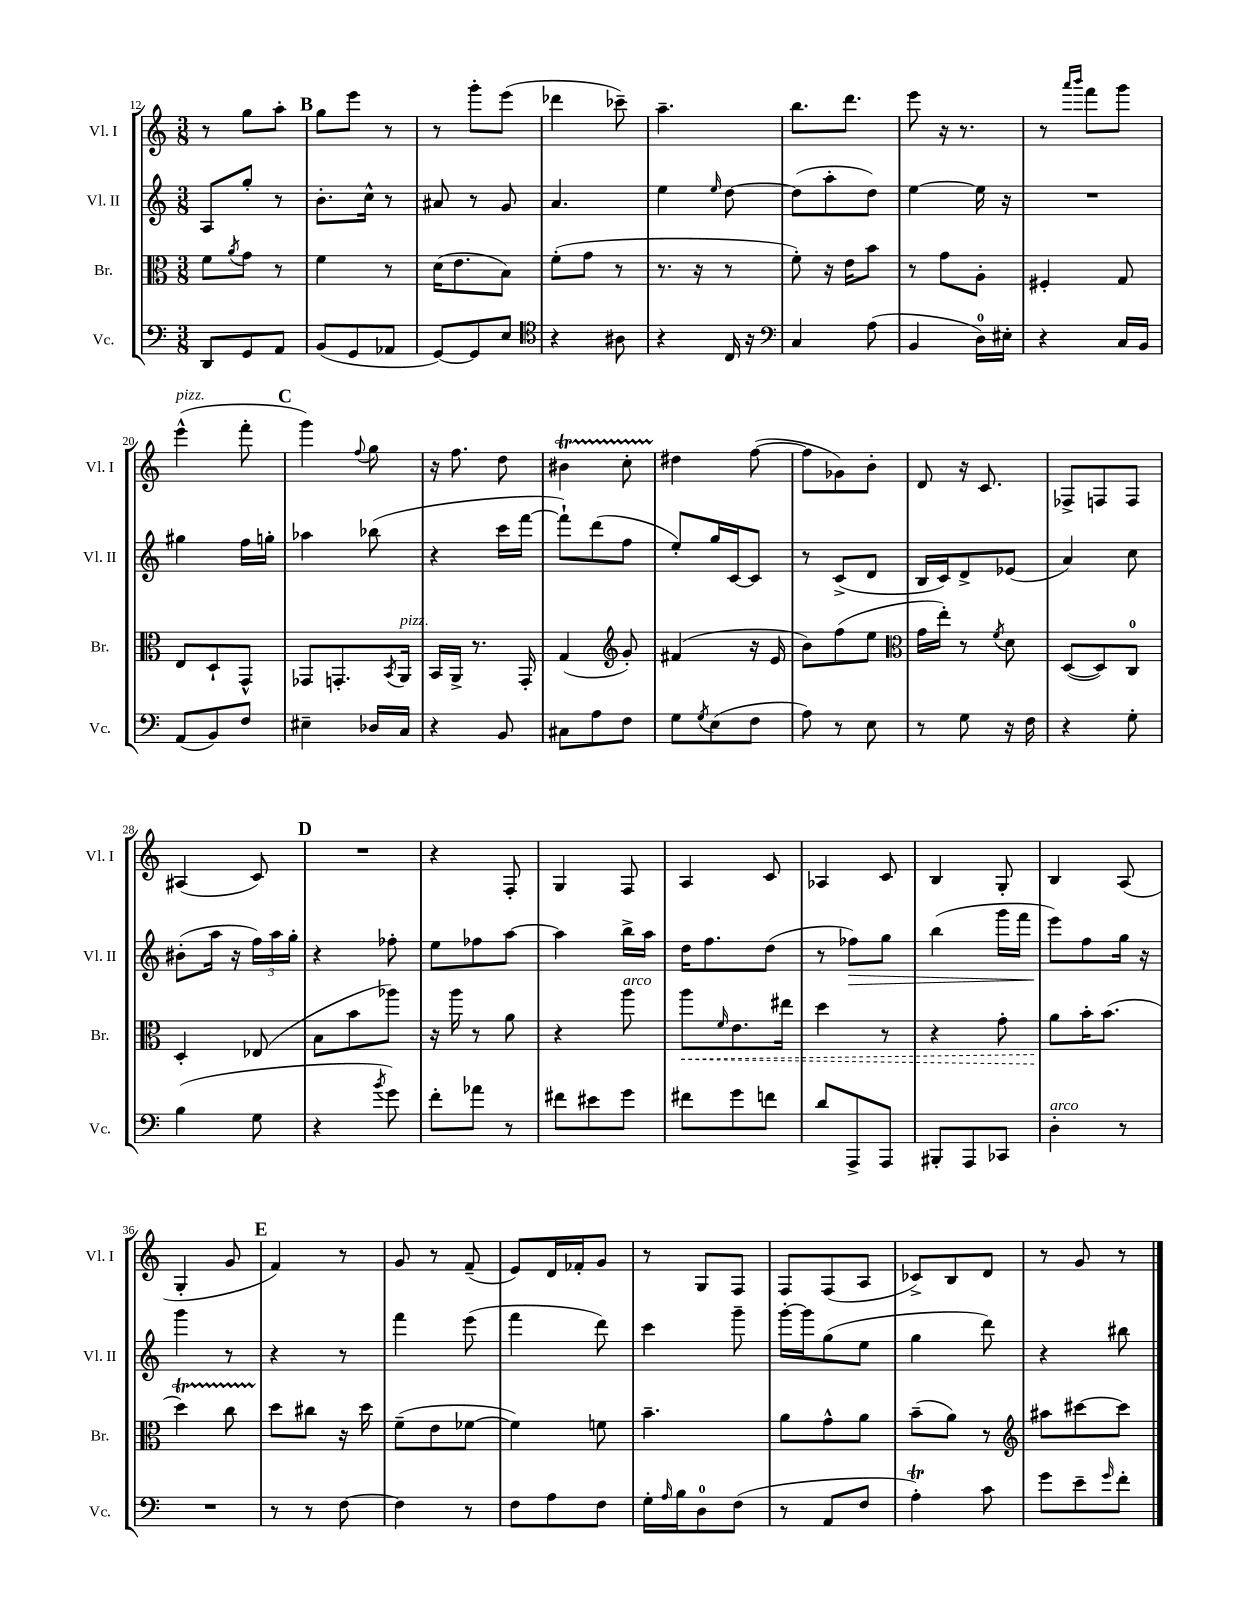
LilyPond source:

<<
\new StaffGroup <<
\new Staff = "s0" \with { instrumentName = "Vl. I" shortInstrumentName = "Vl. I" } {
    \clef treble \key c \major \numericTimeSignature \time 3/8
    r8 g''8 a''8-. |
    \mark \markup { \bold "B" } g''8 e'''8 r8 |
    r8 g'''8-. e'''8( |
    des'''4 ces'''8--) |
    a''4.-- |
    b''8. d'''8. |
    e'''8 r16 r8. |
    r8 \grace { a'''16 b'''16 } f'''8 g'''8 |
    e'''4-^^\markup { \italic "pizz." }( f'''8-. |
    \mark \markup { \bold "C" } g'''4) \appoggiatura { f''8 } g''8 |
    r16 f''8. d''8 |
    bis'4\startTrillSpan c''8-. |
    dis''4\stopTrillSpan f''8~( |
    f''8 ges'8) b'8-. |
    d'8 r16 c'8. |
    fes8-> f8 f8 |
    ais4( c'8) |
    \mark \markup { \bold "D" } R4. |
    r4 f8-. |
    g4 f8 |
    a4 c'8 |
    aes4 c'8 |
    b4 g8-. |
    b4 a8( |
    g4-. g'8 |
    \mark \markup { \bold "E" } f'4) r8 |
    g'8 r8 f'8--( |
    e'8) d'16 fes'16-. g'8 |
    r8 g8 f8 |
    f8 f8( a8 |
    ces'8->) b8 d'8 |
    r8 g'8 r8 \bar "|." |
}
\new Staff = "s1" \with { instrumentName = "Vl. II" shortInstrumentName = "Vl. II" } {
    \clef treble \key c \major \numericTimeSignature \time 3/8
    a8 g''8-. r8 |
    \mark \markup { \bold "B" } b'8.-. c''16-^ r8 |
    ais'8 r8 g'8 |
    a'4. |
    e''4 \grace { e''16 } d''8~ |
    d''8( a''8-. d''8) |
    e''4~ e''16 r16 |
    R4. |
    gis''4 f''16 g''16-. |
    \mark \markup { \bold "C" } aes''4 bes''8( |
    r4 c'''16 f'''16~ |
    f'''8-!) d'''8( f''8 |
    e''8-.) g''16 c'16~ c'8 |
    r8 c'8->( d'8 |
    b16 c'16) d'8-> ees'8( |
    a'4) c''8 |
    bis'8-.( a''16 r16 \tuplet 3/2 { f''16) a''16 g''16-. } |
    \mark \markup { \bold "D" } r4 fes''8-. |
    e''8 fes''8 a''8~ |
    a''4 b''16-> a''16 |
    d''16 f''8. d''8( |
    r8 fes''8\>) g''8 |
    b''4( g'''16 f'''16 |
    e'''8\!) f''8 g''16 r16 |
    g'''4 r8 |
    \mark \markup { \bold "E" } r4 r8 |
    f'''4 e'''8( |
    f'''4 d'''8) |
    c'''4 g'''8-- |
    g'''16~-. g'''16 g''8( e''8 |
    g''4 d'''8) |
    r4 bis''8 \bar "|." |
}
\new Staff = "s2" \with { instrumentName = "Br." shortInstrumentName = "Br." } {
    \clef alto \key c \major \numericTimeSignature \time 3/8
    f'8 \acciaccatura { a'8 } g'8 r8 |
    \mark \markup { \bold "B" } f'4 r8 |
    d'16( e'8. b8) |
    f'8-.( g'8 r8 |
    r8. r16 r8 |
    f'8-.) r16 e'16 b'8 |
    r8 g'8 a8-. |
    fis4-. g8 |
    e8 d8-! g,8-^ |
    \mark \markup { \bold "C" } ges,8 g,8.-. \acciaccatura { b,8 } a,16^\markup { \italic "pizz." } |
    b,16 a,16-> r8. g,16-. |
    g4( \clef treble g'8-.) |
    fis'4( r16 e'16 |
    b'8) f''8( e''8 |
    \clef alto g'16 e''16-.) r8 \acciaccatura { f'8 } d'8 |
    d8~( d8) c8-0 |
    d4-. ees8( |
    \mark \markup { \bold "D" } b8 b'8 aes''8) |
    r16 a''16 r8 a'8 |
    r4 a''8^\markup { \italic "arco" } |
    \once \override Hairpin.style = #'dashed-line a''8\< \grace { f'16 } e'8. eis''16 |
    d''4 r8 |
    r4 g'8-. |
    a'8\! b'16-. b'8.( |
    d''4\startTrillSpan) c''8 |
    \mark \markup { \bold "E" } d''8\stopTrillSpan cis''8 r16 d''16 |
    f'8--( e'8 fes'8~ |
    fes'4) f'8 |
    b'4.-- |
    a'8 g'8-^ a'8 |
    b'8--( a'8) r8 |
    \clef treble ais''8 cis'''8~ cis'''8 \bar "|." |
}
\new Staff = "s3" \with { instrumentName = "Vc." shortInstrumentName = "Vc." } {
    \clef bass \key c \major \numericTimeSignature \time 3/8
    d,8 g,8 a,8 |
    \mark \markup { \bold "B" } b,8( g,8 aes,8 |
    g,8~) g,8 e8 |
    \clef tenor r4 ais8 |
    r4 c16 r16 |
    \clef bass c4 a8( |
    b,4 d16-0) eis16-. |
    r4 c16 b,16 |
    a,8( b,8) f8 |
    \mark \markup { \bold "C" } eis4-- des16 c16 |
    r4 b,8 |
    cis8 a8 f8 |
    g8 \acciaccatura { g8 } e8( f8 |
    a8) r8 e8 |
    r8 g8 r16 f16 |
    r4 g8-. |
    b4( g8 |
    \mark \markup { \bold "D" } r4 \acciaccatura { b'8 } g'8) |
    f'8-. aes'8 r8 |
    fis'8 eis'8 g'8 |
    fis'8 g'8 f'8 |
    d'8 a,,8-> a,,8 |
    bis,,8-. a,,8 ces,8 |
    d4-.^\markup { \italic "arco" } r8 |
    R4. |
    \mark \markup { \bold "E" } r8 r8 f8~ |
    f4 r8 |
    f8 a8 f8 |
    g16-. \grace { a16 } b16 d8-0 f8( |
    r8 a,8 f8 |
    a4-.\trill) c'8 |
    g'8 e'8-- \grace { g'16 } f'8-. \bar "|." |
}
>>
>>
\layout { \context { \Score currentBarNumber = #12 } }
